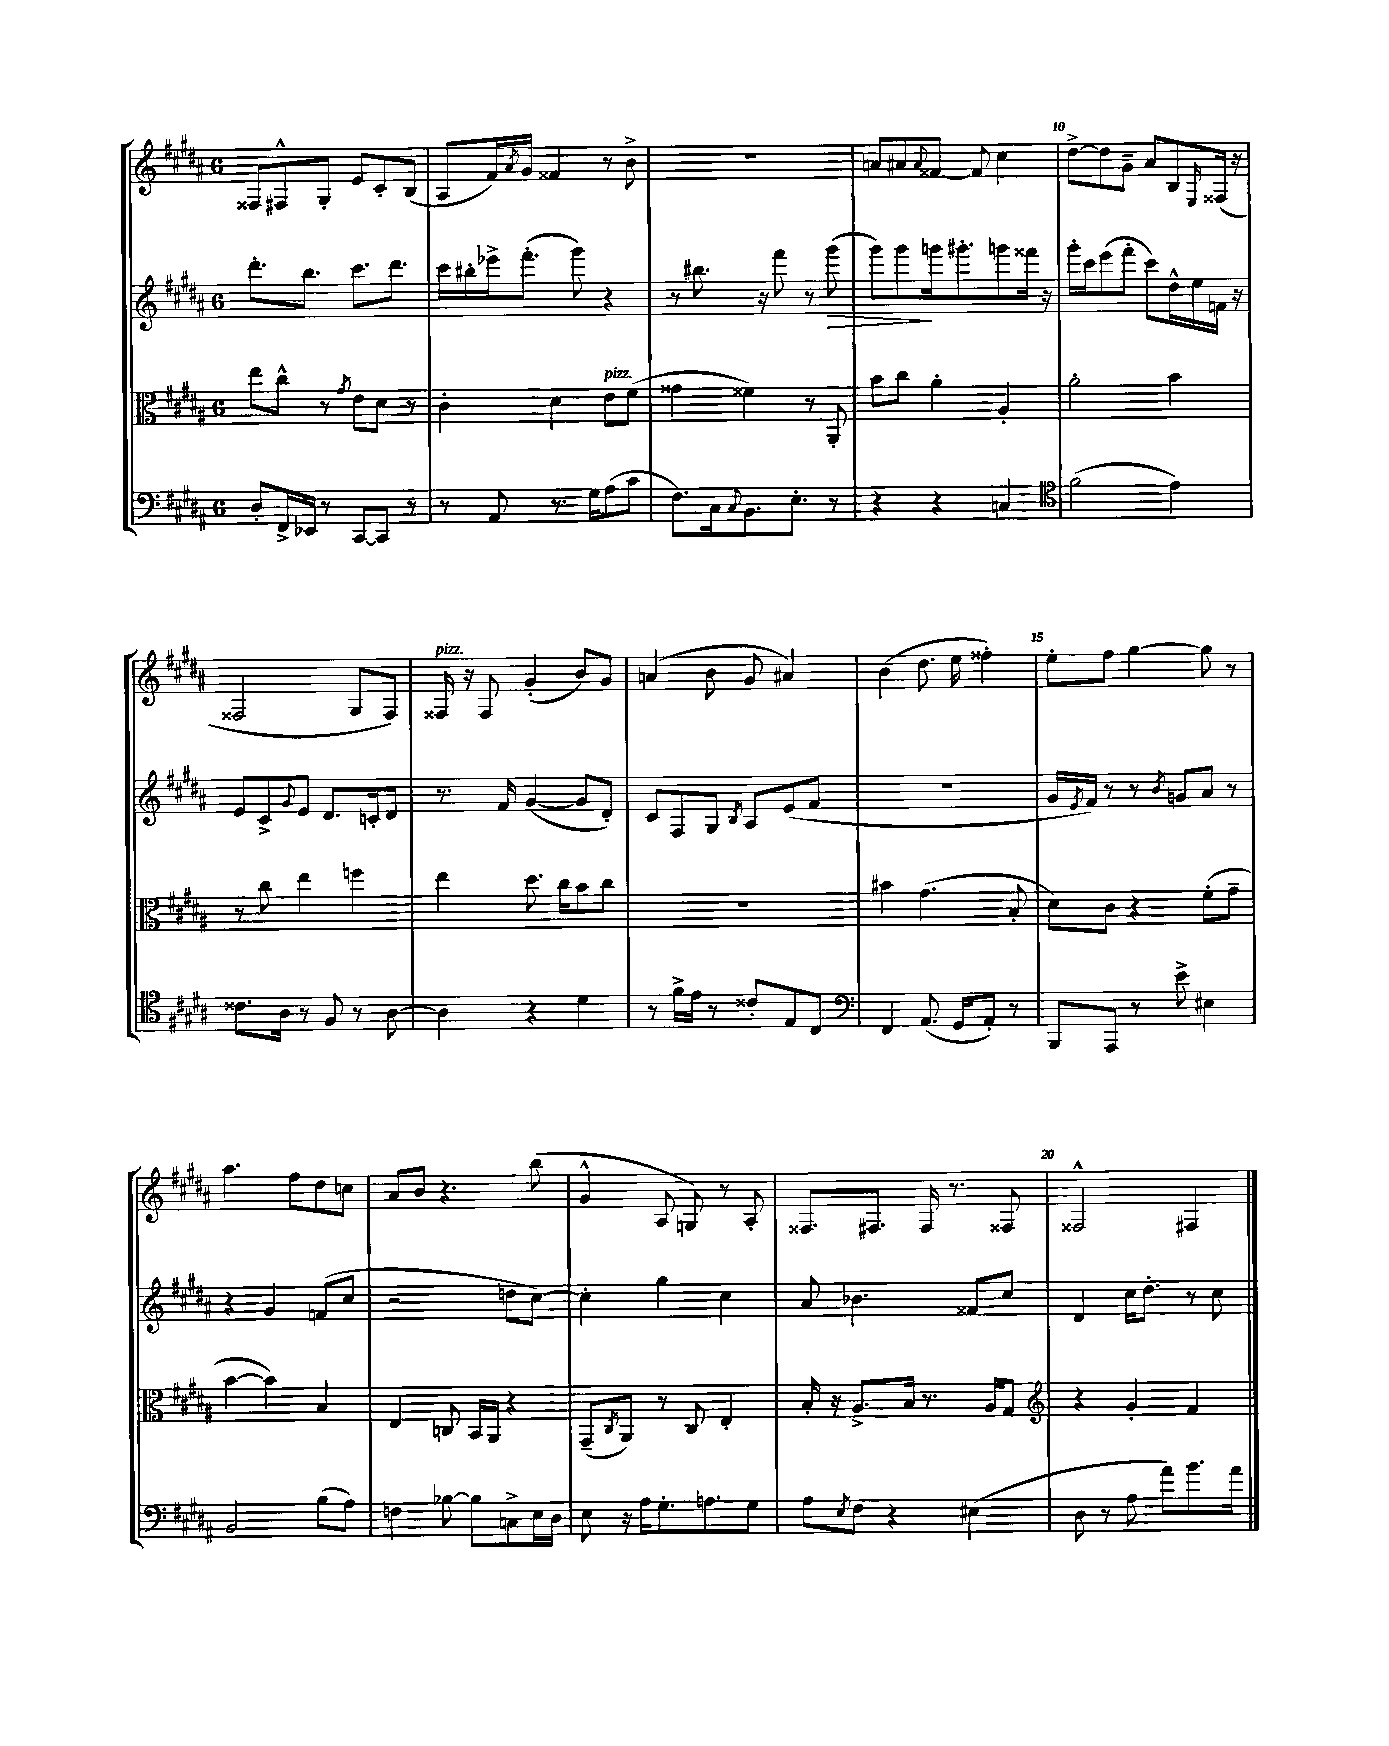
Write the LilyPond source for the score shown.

<<
\new StaffGroup <<
\new Staff = "s0" {
    \clef treble \key b \major \once \override Staff.TimeSignature.style = #'single-digit \time 6/8
    fisis8 fis8-^ gis8-. e'8 cis'8-. b8( |
    ais8 fis'16) \acciaccatura { ais'8 } gis'16 fisis'4 r8 b'8-> |
    R2. |
    a'8 ais'8 \appoggiatura { ais'8 } fisis'8~ fisis'8 cis''4 |
    dis''8~-> dis''8 gis'8-- ais'8 b8 \grace { e16 } fisis16( r16 |
    fisis2 gis8 fisis8) |
    fisis16^\markup { \italic "pizz." } r16 fisis8 gis'4-.( b'8) gis'8 |
    a'4( b'8 gis'8 ais'4) |
    b'4( dis''8. e''16 fisis''4-.) |
    e''8-. fis''8 gis''4~ gis''8 r8 |
    ais''4. fis''8 dis''8 c''8 |
    ais'8 b'8 r4. b''8( |
    gis'4-^ ais8 g8) r8 ais8-. |
    fisis8. fis8. fis16 r8. fisis8 |
    fisis2-^ fis4 \bar "|." |
}
\new Staff = "s1" {
    \clef treble \key b \major \once \override Staff.TimeSignature.style = #'single-digit \time 6/8
    dis'''8.-. b''8. cis'''8. dis'''8. |
    cis'''16 bis''16-. ees'''16-> fis'''8.-.( gis'''8) r4 |
    r8 bis''8. r16 fis'''8 r8 gis'''8\>( |
    gis'''8) gis'''8\! g'''16 gis'''8.-. g'''8 fisis'''16 r16 |
    gis'''16-. cis'''16 e'''8( fis'''8-. cis'''8) dis''16-^ e''16 f'16 r16 |
    e'8 cis'8-> \appoggiatura { gis'8 } e'8 dis'8. c'16-. dis'8 |
    r8. fis'16 gis'4~( gis'8 dis'8-.) |
    cis'8 fis8 gis8 \acciaccatura { b8 } ais8 e'8( fis'8 |
    R2. |
    gis'16 \acciaccatura { e'8 } fis'16) r8 r8 \acciaccatura { b'8 } g'8 ais'8 r8 |
    r4 gis'4 f'8( cis''8 |
    r2 d''8 cis''8~) |
    cis''4-. gis''4 cis''4 |
    ais'8 bes'4. fisis'8 cis''8 |
    dis'4 cis''16 dis''8.-. r8 cis''8 \bar "|." |
}
\new Staff = "s2" {
    \clef alto \key b \major \once \override Staff.TimeSignature.style = #'single-digit \time 6/8
    e''8 cis''8-^ r8 \acciaccatura { gis'8 } e'8 dis'8 r8 |
    cis'4-. dis'4 e'8^\markup { \italic "pizz." } fis'8( |
    gisis'4 fisis'4) r8 ais,8-. |
    b'8 cis''8 ais'4-. ais4-. |
    ais'2-. b'4 |
    r8 cis''8 e''4 f''4 |
    e''4 dis''8. cis''16 b'8 cis''8 |
    R2. |
    bis'4 gis'4.( b8-. |
    dis'8) cis'8 r4 fis'8-.( gis'8-- |
    b'4~ b'4) b4 |
    e4 c8 b,16 ais,16 r4 |
    gis,8--( \acciaccatura { cis8 } ais,8) r8 cis8 e4-. |
    b16-. r16 ais8.-> b16 r8. ais16 gis8 |
    \clef treble r4 gis'4-. fis'4 \bar "|." |
}
\new Staff = "s3" {
    \clef bass \key b \major \once \override Staff.TimeSignature.style = #'single-digit \time 6/8
    dis8-. fis,16-> ees,16 r8 cis,8~ cis,8 r8 |
    r8 ais,8 r8. gis16 ais8( cis'8 |
    fis8.) cis16 \appoggiatura { cis8 } b,8. e8.-. r8 |
    r4 r4 c4 |
    \clef tenor fis'2( e'4) |
    cisis'8. ais16 r8 fis8 r8 ais8~ |
    ais4 r4 dis'4 |
    r8 fis'16-> e'16 r8 cisis'8-. e8 cis8 |
    \clef bass fis,4 ais,8.( gis,16 ais,8-.) r8 |
    b,,8 ais,,8 r8 e'8-> eis4 |
    b,2 b8( ais8) |
    f4 bes8~ bes8 c8-> e16 dis16 |
    e8 r16 ais16 gis8.-. a8. gis8 |
    ais8 \acciaccatura { e8 } fis8 r4 eis4( |
    dis8 r8 ais8 ais'8) b'8. ais'16 \bar "|." |
}
>>
>>
\layout { \context { \Score currentBarNumber = #6 \override BarNumber.break-visibility = ##(#f #t #t) barNumberVisibility = #(every-nth-bar-number-visible 5) } }
